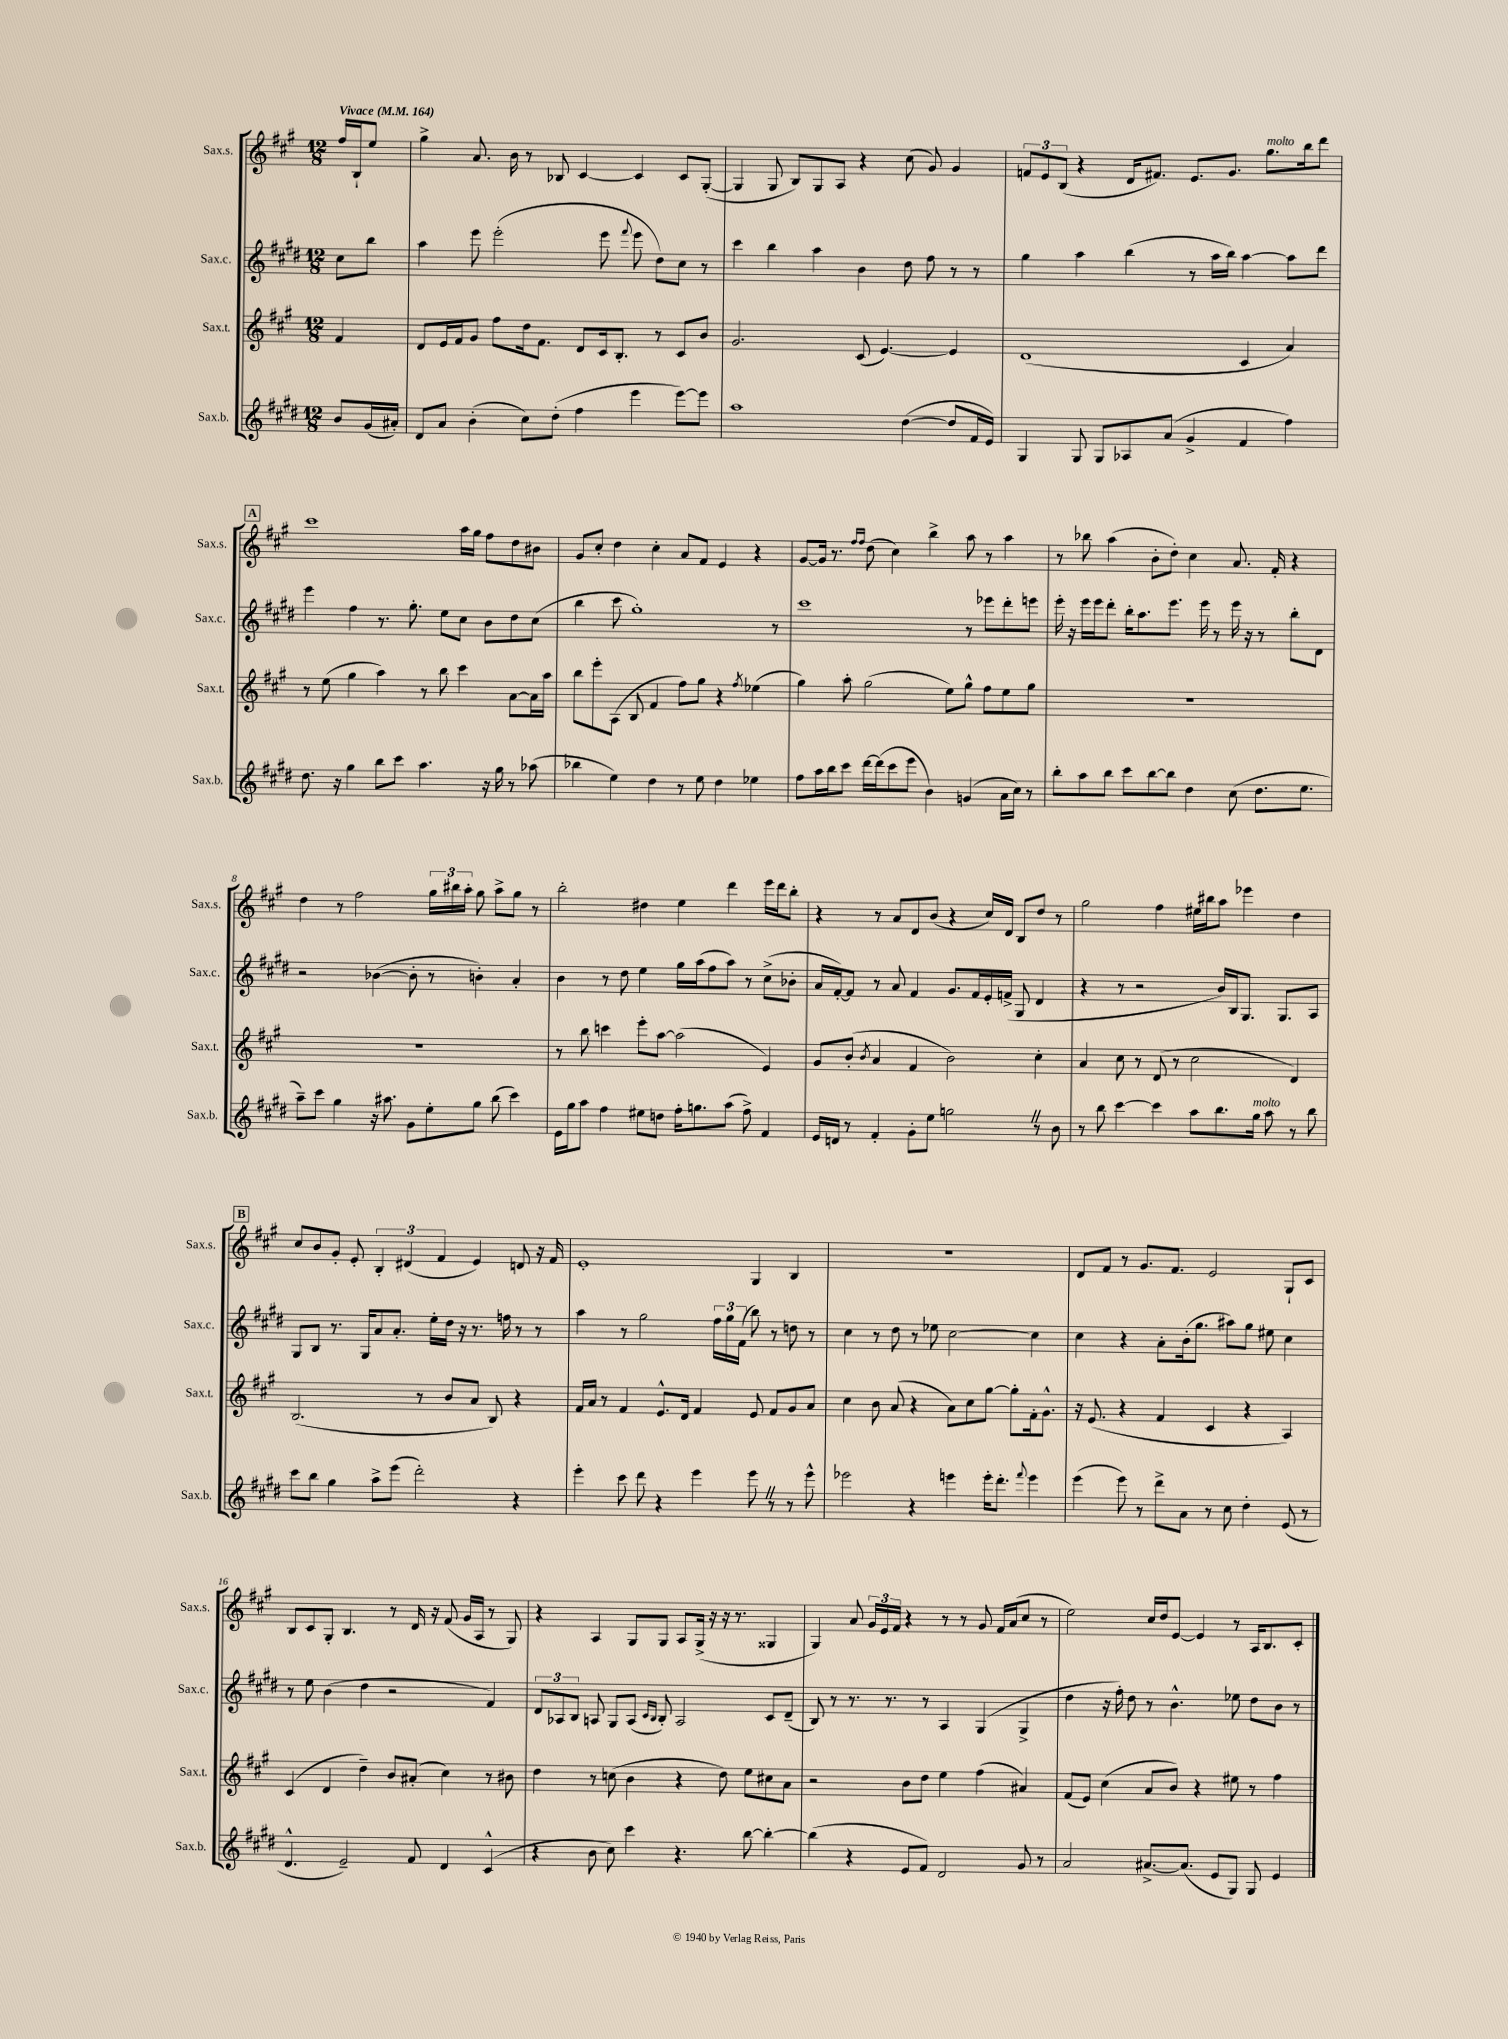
<<
\new StaffGroup <<
\new Staff = "s0" \with { instrumentName = "Sax.s." shortInstrumentName = "Sax.s." } {
    \clef treble \key a \major \numericTimeSignature \time 12/8 \partial 4 \tempo "Vivace" 4 = 164
    \autoBeamOff fis''16[ b16-! e''8] |
    gis''4-> a'8. b'16 r8 bes8 cis'4~ cis'4 cis'8[ gis8]~-.( |
    gis4 gis8 b8[) gis8 a8] r4 cis''8( gis'8) gis'4 |
    \tuplet 3/2 { f'8[ e'8 b8]( } r4 d'16[ fis'8.]) e'8.[ gis'8.] gis''8.[^\markup { \italic "molto" } b''16 d'''8] |
    \mark \markup { \box "A" } cis'''1 a''16[ gis''16] fis''8[ d''8 bis'8] |
    gis'8[ cis''8]-. d''4 cis''4-. a'8[ fis'8] e'4 r4 |
    gis'8[~ gis'16] r8. \grace { fis''16[ fis''16] } d''8( cis''4) b''4-> a''8 r8 a''4 |
    r8 bes''8 a''4( b'8[-. d''8]-.) cis''4 a'8. fis'16-. r4 |
    d''4 r8 fis''2 \tuplet 3/2 { gis''16[ bis''16 a''16]-. } gis''8 a''8[-> gis''8] r8 |
    b''2-. dis''4 e''4 d'''4 e'''16[ d'''16 b''8]-. |
    r4 r8 a'8[ d'8 b'8]( r4 cis''16[) d'16] b8[ d''8] r8 |
    gis''2 fis''4 eis''16[ bis''16 a''8] ees'''4 d''4 |
    \mark \markup { \box "B" } cis''8[ b'8 gis'8]-. e'8-. \tuplet 3/2 { b4-. dis'4( fis'4 } e'4) d'8 r16 fis'16 |
    e'1-. gis4 b4 |
    R1. |
    d'8[ fis'8] r8 gis'8.[ fis'8.] e'2 gis8[-! cis'8] |
    b8[ cis'8 gis8]-. b4. r8 d'16 r16 fis'8( gis'16[ a16] r8 gis8) |
    r4 a4 gis8[ gis8] a8[ gis16]->( r16 r16 r8. gisis4 |
    gis4) a'8 \tuplet 3/2 { gis'16[ e'16 fis'16] } r4 r8 r8 gis'8 fis'16[ a'16( cis''8] r8 |
    e''2) cis''16[ d''16 e'8]~ e'4 r8 a16[ b8. cis'8]-. \bar "|." |
}
\new Staff = "s1" \with { instrumentName = "Sax.c." shortInstrumentName = "Sax.c." } {
    \clef treble \key e \major \numericTimeSignature \time 12/8 \partial 4
    \autoBeamOff cis''8[ b''8] |
    a''4 e'''8 e'''2-.( e'''8 \appoggiatura { fis'''8 } e'''8 dis''8[) cis''8] r8 |
    cis'''4 b''4 a''4 b'4 dis''8 fis''8 r8 r8 |
    gis''4 a''4 b''4( r8 a''16[ b''16]) a''4~ a''8[ dis'''8] |
    \mark \markup { \box "A" } e'''4 fis''4 r8. gis''8.-. e''8[ cis''8] b'8[ dis''8 cis''8]( |
    b''4 cis'''8 gis''1-.) r8 |
    cis'''1 r8 ees'''8[ dis'''8-. e'''8] |
    e'''16-. r16 e'''16[ e'''16 dis'''8]-. b''16[-. a''8. e'''8.] e'''16 r8 e'''16 r16 r8 b''8[-. dis'8] |
    r2 bes'4~( bes'8-. r8 b'4-.) a'4-. |
    b'4 r8 dis''8 e''4 gis''16[ a''16( fis''8 a''8]) r8 cis''8[->( bes'8]-. |
    a'16[ fis'16~-.) fis'8] r8 a'8 fis'4 gis'8.[ fis'16 e'16-. f'16]->( gis8 dis'4 |
    r4 r8 r2 b'16[) b16 gis8.] gis8.[ a8] |
    \mark \markup { \box "B" } gis8[ b8] r8. gis16[ a'8 a'8.]-. e''16[-. dis''16] r16 r8. f''16 r8 r8 |
    a''4 r8 gis''2 \tuplet 3/2 { fis''16[ gis''16 fis'16]( } b''8) r8 d''8 r8 |
    cis''4 r8 dis''8 r8 ees''8 cis''2~ cis''4 |
    cis''4 r4 a'8[-. b'16-.( gis''8.] ais''8[) gis''8] eis''8 cis''4 |
    r8 e''8 b'4( dis''4 r2 fis'4) |
    \tuplet 3/2 { dis'8[ aes8 b8] } a8 gis8[ a8]( \grace { cis'16[ b16] } b8-.) a2 cis'8[ dis'8]--( |
    b8) r8 r8. r8. r8 a4 gis4( gis4-> |
    dis''4 r16 fis''16-.) dis''8 r8 b'4.-^ ees''8 dis''8[ b'8] r8 \bar "|." |
}
\new Staff = "s2" \with { instrumentName = "Sax.t." shortInstrumentName = "Sax.t." } {
    \clef treble \key a \major \numericTimeSignature \time 12/8 \partial 4
    \autoBeamOff fis'4 |
    d'8[ e'16 fis'16 gis'8] fis''8[ d''16 fis'8.] d'8[ cis'16 b8.]-. r8 cis'8[ b'8] |
    gis'2. cis'8( e'4.~) e'4 |
    d'1( cis'4 a'4) |
    \mark \markup { \box "A" } r8 e''8( gis''4 a''4) r8 b''8 cis'''4 a'8[~ a'16 a''16] |
    b''8[ e'''8-. a8]( b8 fis'4 fis''8[) gis''8] r4 \acciaccatura { fis''8 } ees''4( |
    gis''4) a''8-. gis''2( e''8[) gis''8]-^ fis''8[ e''8 gis''8] |
    R1. |
    R1. |
    r8 b''8 c'''4 e'''8[-. a''8]~ a''2( e'4) |
    gis'8[ b'8]-.( \acciaccatura { b'8 } a'4 fis'4 b'2) cis''4-. |
    a'4 cis''8 r8 d'8( r8 cis''2 d'4) |
    \mark \markup { \box "B" } b2.( r8 b'8[ a'8] b8) r4 |
    fis'16[ a'16] r8 fis'4 e'8.[-^ d'16] fis'4 e'8 fis'8[ gis'8 a'8] |
    cis''4 b'8 a'8( r4 a'8[) cis''8 gis''8]~ gis''8[-. fis'16-. gis'8.]-^ |
    r16 e'8.( r4 fis'4 cis'4 r4 a4) |
    cis'4( d'4 d''4--) b'8[ ais'8]-.( cis''4) r8 bis'8 |
    d''4 r8 c''8( b'4 r4 d''8) e''8[ cis''8 a'8] |
    r2 b'8[ d''8] e''4 fis''4( ais'4) |
    fis'8[( e'8]) cis''4( a'8[ b'8]) r4 eis''8 r8 fis''4 \bar "|." |
}
\new Staff = "s3" \with { instrumentName = "Sax.b." shortInstrumentName = "Sax.b." } {
    \clef treble \key e \major \numericTimeSignature \time 12/8 \partial 4
    \autoBeamOff b'8[ gis'16( ais'16]-.) |
    dis'8[ a'8] b'4-.( cis''8[) dis''8]-.( fis''4 e'''4 e'''8[~) e'''8] |
    a''1 dis''4~( dis''8[ fis'16 e'16]) |
    gis4 gis8 gis8[ aes8 a'8]( gis'4-> fis'4 fis''4) |
    \mark \markup { \box "A" } dis''8. r16 gis''4 b''8[ cis'''8] a''4. r16 gis''16 r8 aes''8( |
    bes''4 e''4) dis''4 r8 e''8 dis''4 ees''4 |
    fis''8[ a''16 b''16 cis'''8] dis'''16[~ dis'''16( cis'''8 e'''8] b'4) g'4( a'16[ cis''16]) r8 |
    b''8[-. a''8 b''8] cis'''8[ b''8~ b''8] dis''4 cis''8( dis''8.[ e''8.] |
    a''8[--) cis'''8] gis''4 r16 ais''8. gis'8[ e''8-. gis''8] b''8( cis'''4) |
    e'16[ gis''16 a''8] fis''4 eis''8[ d''8] fis''16[-. g''8. a''8]( fis''8->) fis'4 |
    e'16[ d'16] r8 fis'4-. gis'8[-. e''8] g''2 \once \override BreathingSign.text = \markup { \musicglyph "scripts.caesura.straight" } \breathe r8 b'8 |
    r8 b''8 cis'''4~ cis'''4 a''8[ b''8. gis''16]^\markup { \italic "molto" } a''8 r8 b''8 |
    \mark \markup { \box "B" } cis'''8[ b''8] gis''4 a''8[-> e'''8]( dis'''2-.) r4 |
    e'''4-. cis'''8 dis'''8 r4 e'''4 e'''8 \once \override BreathingSign.text = \markup { \musicglyph "scripts.caesura.straight" } \breathe r8 r8 e'''8-^ |
    ees'''2 r4 e'''4 e'''16[-. dis'''8.]-. \appoggiatura { fis'''8 } e'''4 |
    e'''4( e'''8) r8 dis'''8[-> a'8] r8 cis''8 dis''4-. e'8( r8 |
    dis'4.-^ e'2--) fis'8 dis'4 cis'4-^( |
    r4 b'8 cis''8) cis'''4 r4. b''8~ b''4~-. |
    b''4( r4 e'8[ fis'8]) dis'2 gis'8 r8 |
    a'2 ais'8.[~-> ais'8.]( e'8[ gis8]) gis8 e'4 \bar "|." |
}
>>
>>
